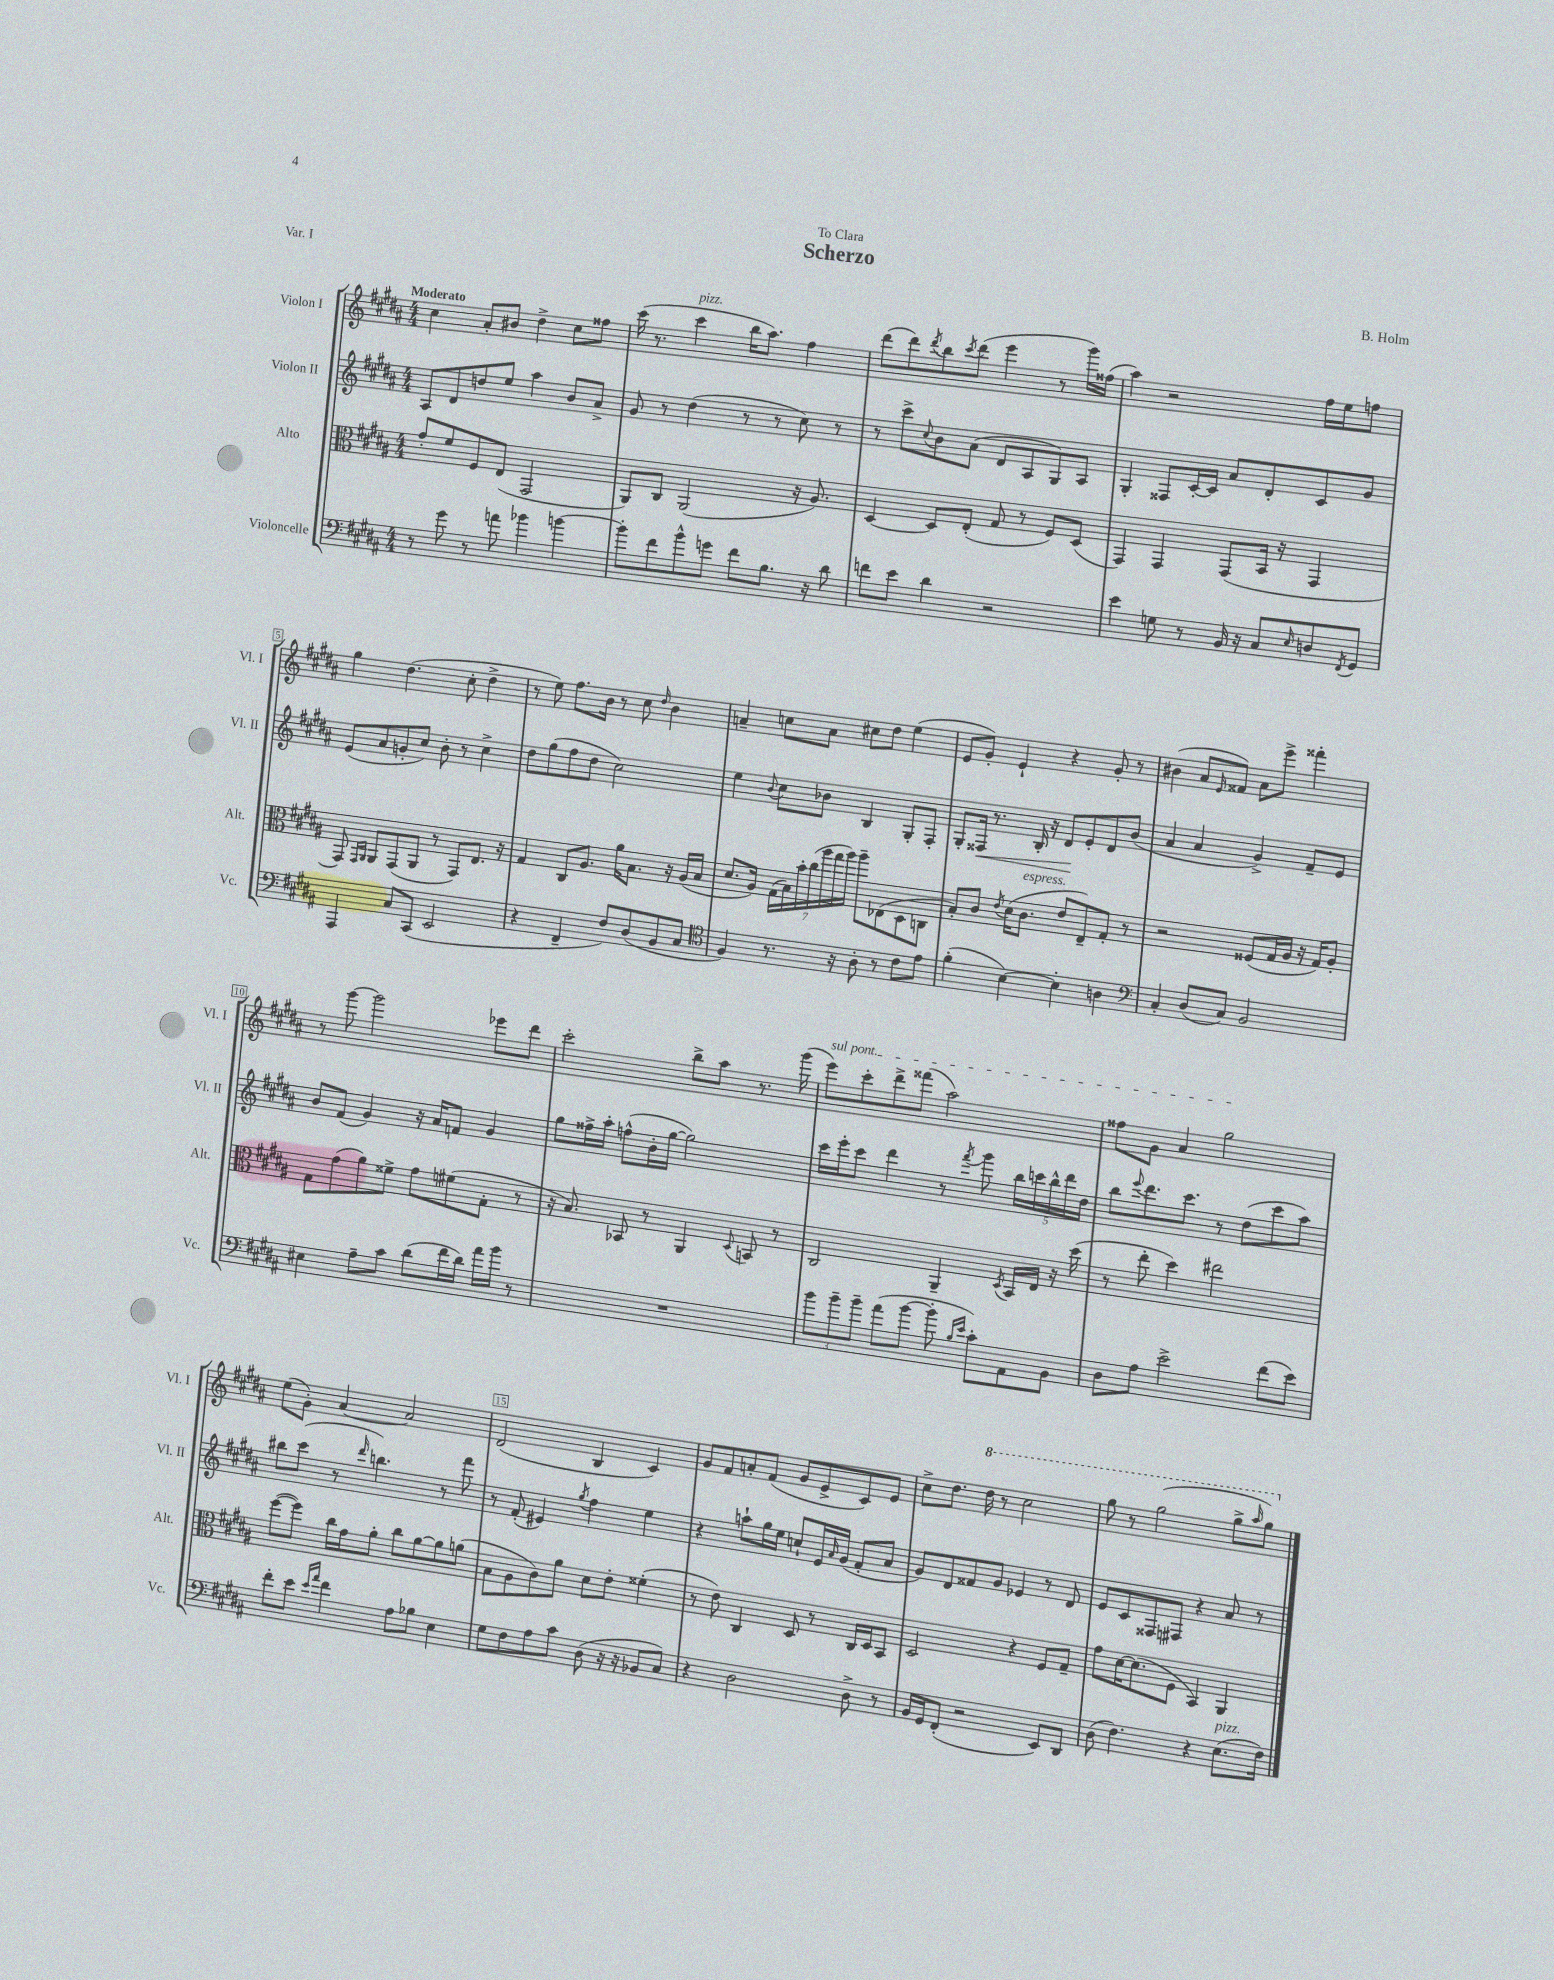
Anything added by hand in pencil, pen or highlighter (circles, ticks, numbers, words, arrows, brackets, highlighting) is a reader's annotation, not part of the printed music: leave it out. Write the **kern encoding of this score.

**kern	**kern	**kern	**dynam	**kern
*part4	*part3	*part2	*part2	*part1
*staff4	*staff3	*staff2	*staff2	*staff1
*I"Violoncelle	*I"Alto	*I"Violon II	*	*I"Violon I
*I'Vc.	*I'Alt.	*I'Vl. II	*	*I'Vl. I
*clefF4	*clefC3	*clefG2	*	*clefG2
*k[f#c#g#d#a#]	*k[f#c#g#d#a#]	*k[f#c#g#d#a#]	*	*k[f#c#g#d#a#]
*M4/4	*M4/4	*M4/4	*	*M4/4
=1	=1	=1	=1	=1
!	!	!	!	!LO:TX:a:B:t=Moderato
8r	8g#'/L	8A#/L	.	4cc#\
8g#\	8f#/	8d#/	.	.
8r	8F#/	8ddn/	.	8a#'/L
8an\	(8E/J	8ee/J	.	8b#X/J
4b-X\	2GG#/	4aa#\	.	4dd#^\
[4bn\	.	8b/L	.	8cc#\L
.	.	8a#^/J	.	8ff##X\J
=2	=2	=2	=2	=2
8b'\L]	8AA#/L)	8g#/	.	(16ccc#\
.	.	.	.	8.r
8f#\	8C#/J	8r	.	.
!	!	!	!	!LO:TX:a:i:t=pizz.
8b^^\	(2AA#/	(4dd#\	.	4ccc#\
8gn\J	.	.	.	.
8f#\L	.	8r	.	16bb\KL
.	.	.	.	8.aa#\J)
8.B\J	.	8r	.	.
.	16r	8cc#\)	.	4ff#\
16r	8.A#/)	.	.	.
8d#\	.	8r	.	.
=3	=3	=3	=3	=3
8fn\L	[4D#/	8r	.	(8ddd#\L
8e\J	.	8ccc#^\L	.	8ddd#\)
.	.	8qqcc#/	.	8qddd#/
4d#\	8D#/L]	8b\	.	8bb\
.	.	.	.	8qccc#/
.	(8E'/J	(8a#\J	.	(8ddd#\J
2r	8G#/	8d#/L	.	4eee\
.	8r	8A#/	.	.
.	8F#/L)	8G#/)	.	8r
.	(8D#/J	8A#/J	.	16ggg#\LL)
.	.	.	.	(16ff##X\JJ
=4	=4	=4	=4	=4
4e\	4GG#/)	4G#'/	.	4aa#\)
8Gn\	4GG#/	8F##X/L	.	2r
8r	.	[16c#'/L	.	.
.	.	16c#/JJ]	.	.
16BB/	(8GG#/L	8a#/L	.	.
16r	.	.	.	.
8C#/L	16BB/Jk	8d#'/	.	.
.	16r	.	.	.
16qqE/	.	.	.	.
8Dn/	4GG#/	8c#/	.	16ff#\LL
.	.	.	.	16ee\J
8qFF#/	.	.	.	.
8GG#/J	.	8g#/J	.	8ffn\J
!!LO:LB:g=z
=5	=5	=5	=5	=5
4AAA#/	8GG#/)	(8e/L	.	4gg#\
.	16qqGG#/LL	.	.	.
.	16qqAA#/JJ	.	.	.
.	8AA#/L	8a#/	.	.
8C#/L	(8GG#/	8gn'/	.	(4.dd#\
(8CC#/J	8AA#/J	8cc#/J)	.	.
2EE/	8r	8b'\	.	.
.	8GG#/L)	8r	.	8cc#'\
.	8.E/J	4cc#^\	.	4dd#^\
.	16r	.	.	.
=6	=6	=6	=6	=6
4r	4G#/	8dd#\L	.	8r
.	.	(8gg#\	.	8ee\)
4FF#~/	8C#/L	8ff#\	.	8.ff#\L
.	8.A#/J	8dd#\J	.	.
.	.	.	.	16b\Jk
8F#/L)	.	2cc#\)	.	8r
.	16a#\KL	.	.	.
(8D#/	8.B\J	.	.	8cc#\
.	.	.	.	16qqdd#/
8BB/	.	.	.	4b\
.	16r	.	.	.
8C#/J	(16A#/LL	.	.	.
.	16B/JJ	.	.	.
=7	=7	=7	=7	=7
*clefC4	*	*	*	*
4F#/)	8.d#/L	4ee\	.	4an~/
.	16A#/Jk)	.	.	.
.	.	8qqb/	.	.
8.r	(28G#\LL	8cc#\L	.	8ccn\L
.	28B\)	.	.	.
.	28b'\	.	.	.
.	(28cc#\	.	.	.
.	.	8b-X\J	.	8a\J
.	28aa#\	.	.	.
.	28gg#\	.	.	.
16r	.	.	.	.
.	28aa#\JJ)	.	.	.
8A#'\	8aa#~\L	4B/	.	8cc#X\L
8r	(8E-X\	.	.	8dd#\J
8c#\L	8D#\	8G#'/L	.	(4ee\
8e\J	8Cn\J	8F#'/J	.	.
=8	=8	=8	=8	=8
(4f#'\	8B'/L)	8G#'/L	.	8e/L
!	!	!	!LO:HP:b	!
.	8c#/J	16F##X/Jk	<	8g#'/J)
.	.	8.r	.	.
.	8qe/	.	.	.
[4B\)	(16d#\KL	.	.	4e`/
!	!LO:TX:a:i:t=espress.	!	!	!
.	8.c#\J	.	.	.
.	.	16B'/	.	.
.	.	16r	.	.
4B'\]	8e/L	8d#/L	.	4r
.	8E~/)	8e'/	[	.
4An\	8G#'/J	8d#/	.	8g#'/
.	8r	(8b/J	.	8r
=9	=9	=9	=9	=9
*clefF4	*	*	*	*
4C#'/	2r	4a#/	.	(4b#X\
(8D#/L	.	4a#/	.	8a#/L
.	.	.	.	16qqe/
8C#/J)	.	.	.	8f##X/J)
2BB/	(8F##X/L	4g#^/)	.	8a#\L
.	16G#/L	.	.	8eee^\J
.	16A#/JJ	.	.	.
.	16r	8f#~/L	.	4fff##X'\
.	16G#/KL)	.	.	.
.	8A#'/J	8e/J	.	.
!!LO:LB:g=z
=10	=10	=10	=10	=10
4E#X\	8G#\L	8b/L	.	8r
.	(8g#\	(8f#/J	.	[8ggg#\
8A#~\L	8a#\)	4g#/)	.	2ggg#\]
8c#\J	8f##X^\J	.	.	.
(8d#\L	8g#\L	16r	.	.
.	.	16a#/KL	.	.
16f#\L	(8f#X\	8fn/J	.	.
16d#\JJ)	.	.	.	.
16a#\LL	8G#'\J	4g#/	.	8eee-X\L
16b\JJ	.	.	.	.
8r	8r	.	.	8ddd#\J
=11	=11	=11	=11	=11
1r	16r	8gg#\L	.	2ccc#'\
.	8.B/)	.	.	.
.	.	16ff##X^\L	.	.
.	.	16aa#'\JJ	.	.
.	8BB-X/	(8ffn^^\L	.	.
.	8r	16b'\L	.	.
.	.	[16gg#\JJ	.	.
.	4AA#/	2gg#\])	.	8bb^\L
.	.	.	.	8aa#\J
.	8qqD#/	.	.	.
.	8BBn/	.	.	8.r
.	8r	.	.	.
.	.	.	.	(16ggg#\
=12	=12	=12	=12	=12
!	!	!	!	!LO:TX:a:i:t=sul pont.
12b\L	2C#/	16ccc#\LL	.	8eee\L)
.	.	16eee'\J	.	.
12b~\	.	.	.	.
.	.	8ccc#\J	.	8ccc#'\
12b~\J	.	.	.	.
(8a#\L	.	4ddd#\	.	8ddd#^\
[8b\J	.	.	.	(8fff##X\J
8b'\]	4AA#~/	8r	.	2aa#\)
16qqB/LL	.	.	.	.
16qqe/JJ	.	8qfff#/	.	.
8c#'\L)	.	8ggg#\	.	.
.	8qD#/	.	.	.
8AA#\	16BB/LL	20bb\LL	.	.
.	.	20cccn\	.	.
.	16E/JJ	.	.	.
.	.	20bb^^\	.	.
8BB\J	16r	.	.	.
.	.	20ddd#\	.	.
.	(16dd#\	.	.	.
.	.	20dd#\JJ	.	.
=13	=13	=13	=13	=13
8D#\L	8r	8bb\L	.	8ff##X\L
.	.	8qqeee/	.	.
8A#\J	8ee'\	8.ddd#\	.	8g#\J
2e^\	4dd#\)	.	.	4a#/
.	.	8.ccc#\J	.	.
.	2ee#X\	8r	.	2gg#\
.	.	(8dd#\L	.	.
(8f#\L	.	8ccc#\	.	.
8e\J)	.	8aa#\J)	.	.
!!LO:LB:g=z
=14	=14	=14	=14	=14
8f#'\L	([8ff#\L	8bb#X\L	.	(8ee\L
8e\J	8ff#\J])	(8ccc#\J	.	8g#'\J)
16qqe/LL	.	.	.	.
16qqa#/JJ	.	.	.	.
4f#\	16cc#\LL	8r	.	[4a#/
.	16g#\J	.	.	.
.	.	16qqddd#/	.	.
.	8a#'\J	4.bbn\)	.	.
8A#\L	8cc#\L	.	.	2a#/]
8B-X\J	[8a#\	.	.	.
4E\	8a#\]	8r	.	.
.	(8an\J	8fff#\	.	.
=15	=15	=15	=15	=15
8G#\L	8B\L	8r	.	(2d#/
8F#\	8A#\	(8f#'/	.	.
8A#\	8c#\)	4e#X/)	.	.
8c#\J	8a#\J	.	.	.
.	.	8qgg#/	.	.
(8D#\	8d#\L	4ff#\	.	4B/
16r	8e'\J	.	.	.
16r	.	.	.	.
8BB-X/L	(4f##X'\	4ee\	.	4c#/)
8C#/J)	.	.	.	.
=16	=16	=16	=16	=16
4r	8r	4r	.	8g#/L
.	8e\)	.	.	8f#/
2D#\	4C#/	8aan`\L	.	8an'/
.	.	16gg#\L	.	(8f#/J
.	.	16ee\JJ	.	.
.	8D#/	8ccn`/L	.	8g#/L
.	8r	16e/L	.	8e^/
.	.	16qqa#/	.	.
.	.	(16g#/JJ	.	.
8D#^\	16C#/LL	8f#'/L	.	8c#/)
.	16D#/J	.	.	.
8r	8BB/J	8a#/J	.	8e/J
=17	=17	=17	=17	=17
16BB/LL	2D#/	8g#/L)	.	8cc#^\L
16GG#/J	.	.	.	.
(8FF#'/J	.	8d#/	.	8.dd#\J
2r	.	8f##X/	.	.
*	*	*	*	*8va
.	.	.	.	16ddd#\
.	.	8g#/J	.	8r
.	4r	4e-X/	.	2ccc#\
8EE/L)	8F#/L	8r	.	.
8DD#/J	8G#~/J	8d#/	.	.
=18	=18	=18	=18	=18
(8D#\	8g#\L	8e/L	.	8ggg#\
4.F#\)	[16d#\K	8c#/	.	8r
.	(8.d#\]	.	.	.
.	.	8F##X/	.	(2ggg#\
.	8F#\J	8F#X/J	.	.
4r	4BB/)	4r	.	.
!LO:TX:a:i:t=pizz.	!	!	!	!
(8.E\L	4AA#/	8a#/	.	8ggg#^\L
.	.	.	.	16qqaaa#/
.	.	8r	.	8ggg#\J)
16F#\Jk)	.	.	.	.
*	*	*	*	*X8va
==	==	==	==	==
*-	*-	*-	*-	*-
